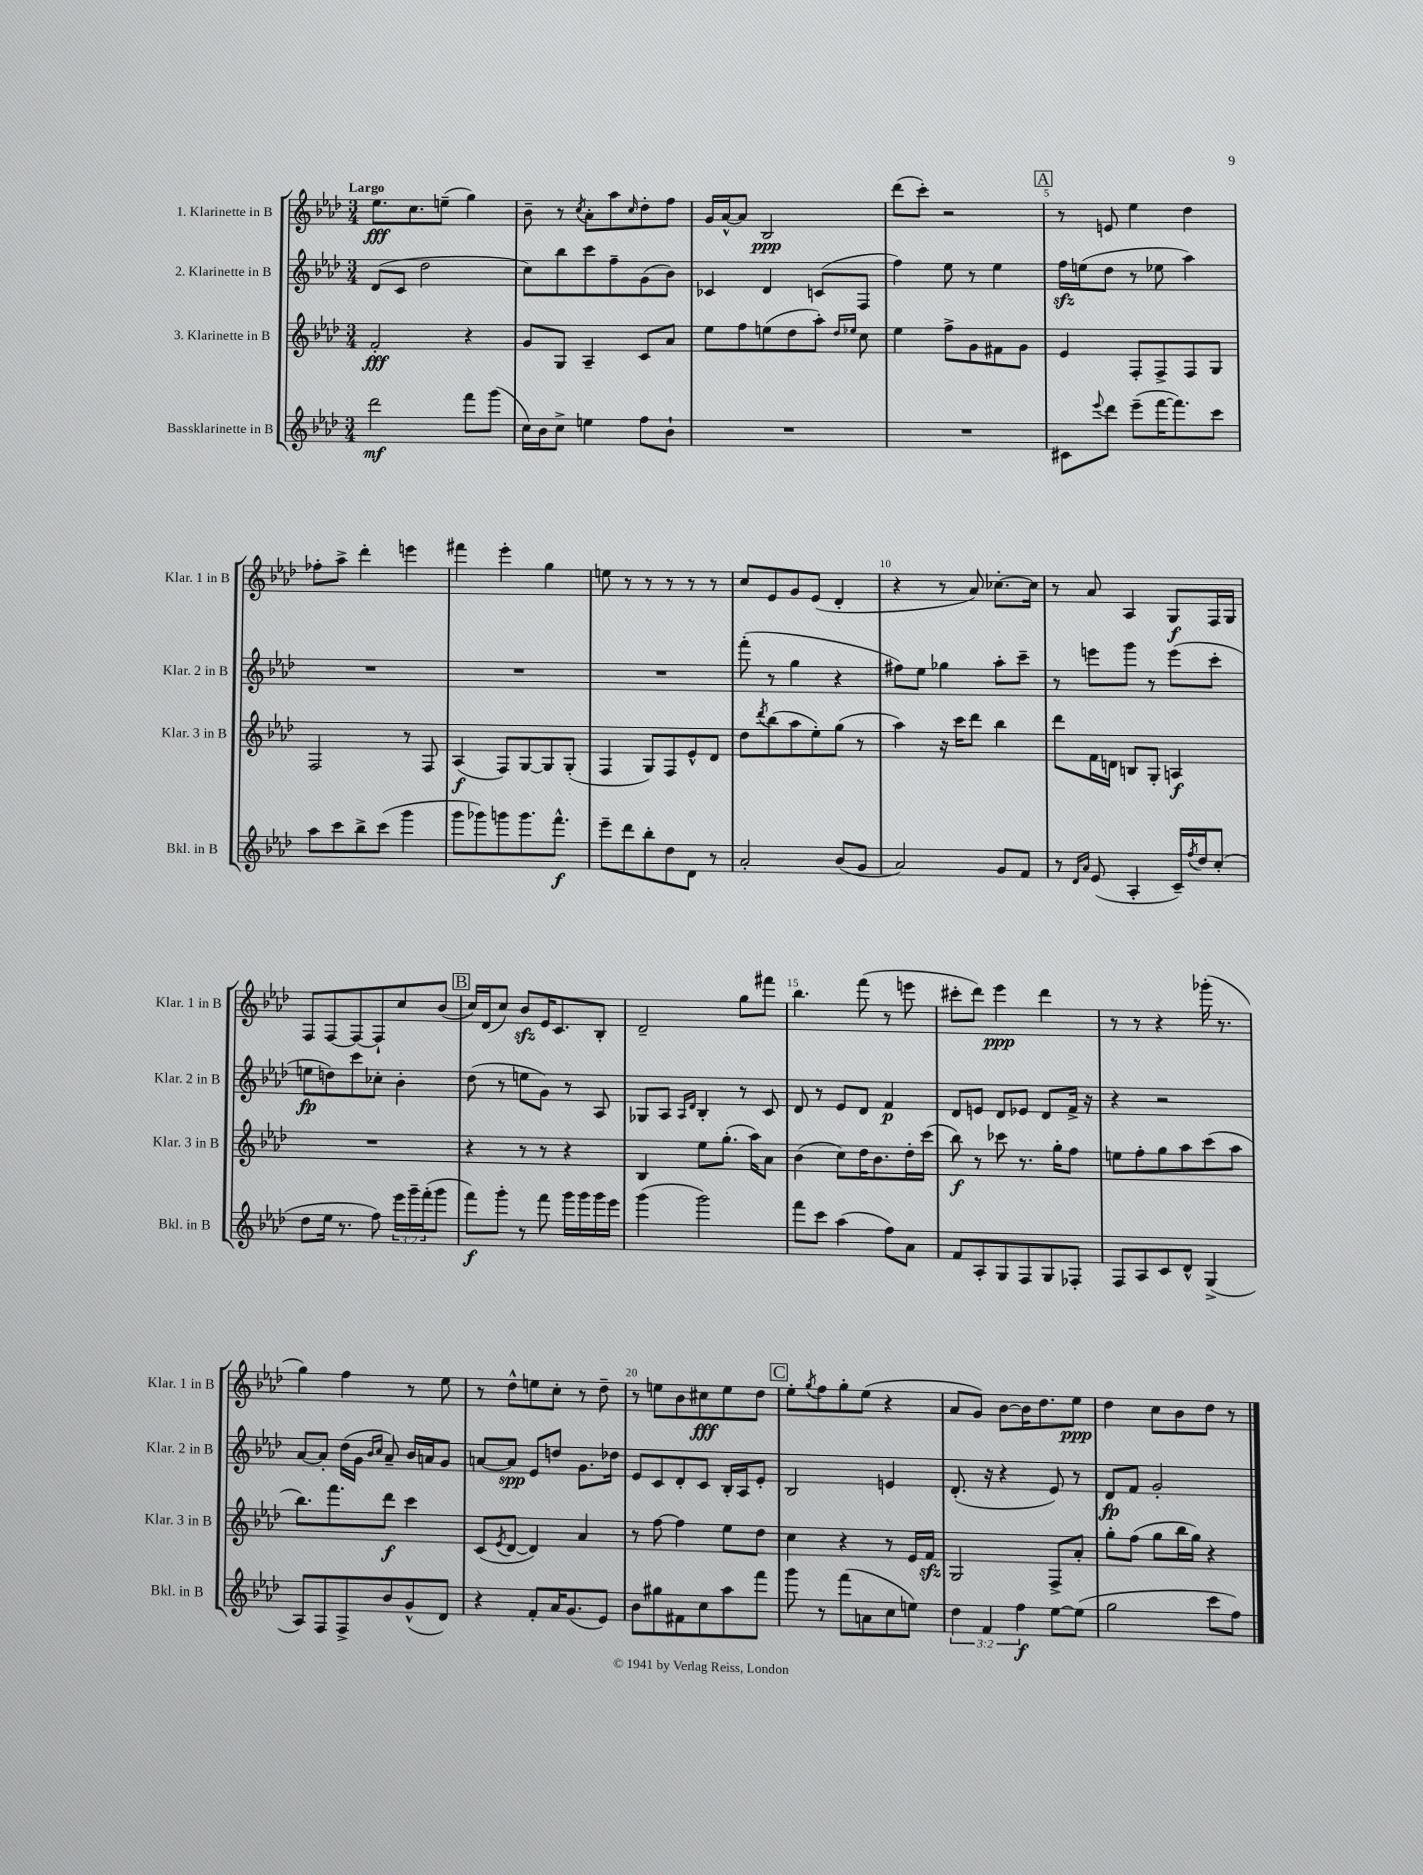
<<
\new StaffGroup <<
\new Staff = "s0" \with { instrumentName = "1. Klarinette in B" shortInstrumentName = "Klar. 1 in B" } {
    \clef treble \key aes \major \numericTimeSignature \time 3/4 \tempo "Largo"
    ees''8.\fff c''8. e''8--( g''4) |
    bes'8-- r8 \acciaccatura { c''8 } aes'8-. aes''8 \grace { c''16 } des''8-. f''8 |
    g'16 aes'16~-^ aes'8 bes2\ppp |
    des'''8( c'''8-.) r2 |
    \mark \markup { \box "A" } r8 e'8 ees''4 des''4 |
    fes''8-. aes''8-> des'''4-. e'''4 |
    fis'''4 ees'''4-. g''4 |
    e''8 r8 r8 r8 r8 r8 |
    c''8 ees'8 g'8 ees'8( des'4-. |
    r4 r8 aes'8) ces''8.~-. ces''16 |
    r8 aes'8 aes4 g8\f f16 g16 |
    f8 f8~ f8~ f8-! c''8 bes'8( |
    \mark \markup { \box "B" } c''16) des'16( c''8) bes'8\sfz ees'16 c'8. bes8-. |
    des'2-- g''8 fis'''8 |
    bes''4. f'''8( r8 e'''8 |
    cis'''8-. des'''8) ees'''4\ppp des'''4 |
    r8 r8 r4 ges'''16-.( r8. |
    g''4) f''4 r8 ees''8 |
    r8 des''8-^ e''8 c''8-. r8 des''8-- |
    r8 e''8 bes'8 cis''8\fff e''8 des''8 |
    \mark \markup { \box "C" } ees''8-. \acciaccatura { g''8 } f''8 g''8-. ees''8( r4 |
    aes'8 g'8) bes'8~ bes'16 des''8. ees''8\ppp |
    des''4 c''8 bes'8 des''8 r8 \bar "|." |
}
\new Staff = "s1" \with { instrumentName = "2. Klarinette in B" shortInstrumentName = "Klar. 2 in B" } {
    \clef treble \key aes \major \numericTimeSignature \time 3/4
    des'8( c'8 des''2 |
    c''8) bes''8 c'''8 f''8-- g'8( bes'8) |
    ces'4 des'4 c'8( f8 |
    f''4) ees''8 r8 ees''4 |
    \mark \markup { \box "A" } f''16\sfz e''16( des''8 r8 ees''8 aes''4) |
    R2. |
    R2. |
    R2. |
    f'''8-.( r8 g''4 r4 |
    fis''8) ees''8 ges''4 aes''8-. c'''8-- |
    r8 e'''8 g'''8 r8 e'''8( c'''8-. |
    e''8\fp d''8) c'''8 ces''8-. bes'4-. |
    \mark \markup { \box "B" } des''8( r8 e''8 g'8) r8 aes8 |
    ges8 aes8 \grace { aes16 des'16 } bes4-. r8 c'8 |
    des'8 r8 ees'8 des'8 f'4\p |
    des'8 e'8 des'8 ees'8 des'8 f'16-> r16 |
    r4 r2 |
    aes'8~ aes'8-. des''16( g'16 \grace { bes'16 c''16 } aes'8--) bes'16 a'16 g'8 |
    a'8~ a'8\spp ees'8 d''8 g'8. des''16 |
    ees'8 c'8 des'8-. c'8 bes16-. aes16 ees'8-. |
    \mark \markup { \box "C" } bes2 e'4 |
    des'8.-.( r16 r4 ees'8) r8 |
    des'8\fp f'8 g'2-. \bar "|." |
}
\new Staff = "s2" \with { instrumentName = "3. Klarinette in B" shortInstrumentName = "Klar. 3 in B" } {
    \clef treble \key aes \major \numericTimeSignature \time 3/4
    f'2-.\fff r4 |
    g'8 g8 aes4-- c'8 aes'8 |
    ees''8 f''8 e''8( des''8 aes''8-.) \grace { des''16 ees''16 } c''8 |
    ees''4 f''8-> g'8 fis'8 g'8 |
    \mark \markup { \box "A" } ees'4 f8-. f8-> f8 g8 |
    f2 r8 f8 |
    aes4\f( f8) g8~ g8 g8-.( |
    f4 g8) f8 ees'8-^ des'8 |
    des''8 \acciaccatura { des'''8 } bes''8( aes''8 ees''8-.) g''8( r8 |
    aes''4) r16 c'''16 des'''8 bes''4 |
    des'''8 f'16 d'16 b8 g8-. a4\f |
    R2. |
    \mark \markup { \box "B" } r4 r8 r8 r4 |
    bes4 ees''8 g''8.-.( aes''16) aes'8 |
    bes'4( c''8) des''16 bes'8. des''16-. c'''16( |
    bes''8\f) r8 ces'''8 r8. g''16-. f''8 |
    e''8 f''8-. g''8 aes''8 c'''8( aes''8 |
    bes''8.) f'''8. des'''8\f c'''4 |
    c'8( \acciaccatura { ees'8 } des'8~ des'4) aes'4 |
    r8 f''8~ f''4 ees''8 des''8 |
    \mark \markup { \box "C" } c''4 r4 r8 ees'16 f'16\sfz |
    g2 f8-> aes'8-. |
    g''8-. f''8( g''8 bes''16 g''16) r4 \bar "|." |
}
\new Staff = "s3" \with { instrumentName = "Bassklarinette in B" shortInstrumentName = "Bkl. in B" } {
    \clef treble \key aes \major \numericTimeSignature \time 3/4 \override Staff.TupletNumber.text = #tuplet-number::calc-fraction-text
    des'''2\mf f'''8 g'''8( |
    c''16) bes'16 c''8-> e''4 f''8 bes'8-! |
    R2. |
    R2. |
    \mark \markup { \box "A" } cis'8 \appoggiatura { ees'''8 } des'''8 ees'''8--( f'''16~ f'''8.) c'''8 |
    aes''8 c'''8 bes''8-> c'''8( g'''4 |
    g'''8 ges'''8) g'''8 g'''8. f'''8.-^\f |
    ees'''8-- des'''8 bes''8-. des''8 des'8 r8 |
    aes'2-. bes'8( g'8 |
    aes'2) g'8 f'8 |
    r8 \grace { des'16 aes'16 } ees'8( aes4-. c'16--) \acciaccatura { f''8 } des''16 c''8-.( |
    des''8 ees''16 r8. f''8) \tuplet 3/2 { ees'''16 g'''16-- f'''16-.( } g'''8 |
    \mark \markup { \box "B" } f'''8\f) g'''8-. r8 f'''8 g'''16 g'''16 g'''16 ees'''16 |
    g'''4( g'''2) |
    f'''8 c'''8 aes''4( f''8) aes'8 |
    f'8 aes8-. g8 f8 g8 fes8-. |
    f8 aes8 c'8 des'8-^ g4->( |
    aes8) f8 f8-> bes'8 g'8-^( des'8) |
    r4 f'8-. aes'16 g'8.( ees'8) |
    bes'8 gis''8 fis'8 c''8 aes''8 f'''8 |
    \mark \markup { \box "C" } g'''8 r8 f'''8( a'8 c''8 e''8) |
    \tuplet 3/2 { des''4 f'4 f''4\f } ees''8~ ees''8( |
    g''2 c'''8 f''8) \bar "|." |
}
>>
>>
\layout { \context { \Score \override BarNumber.break-visibility = ##(#f #t #t) barNumberVisibility = #(every-nth-bar-number-visible 5) } }
